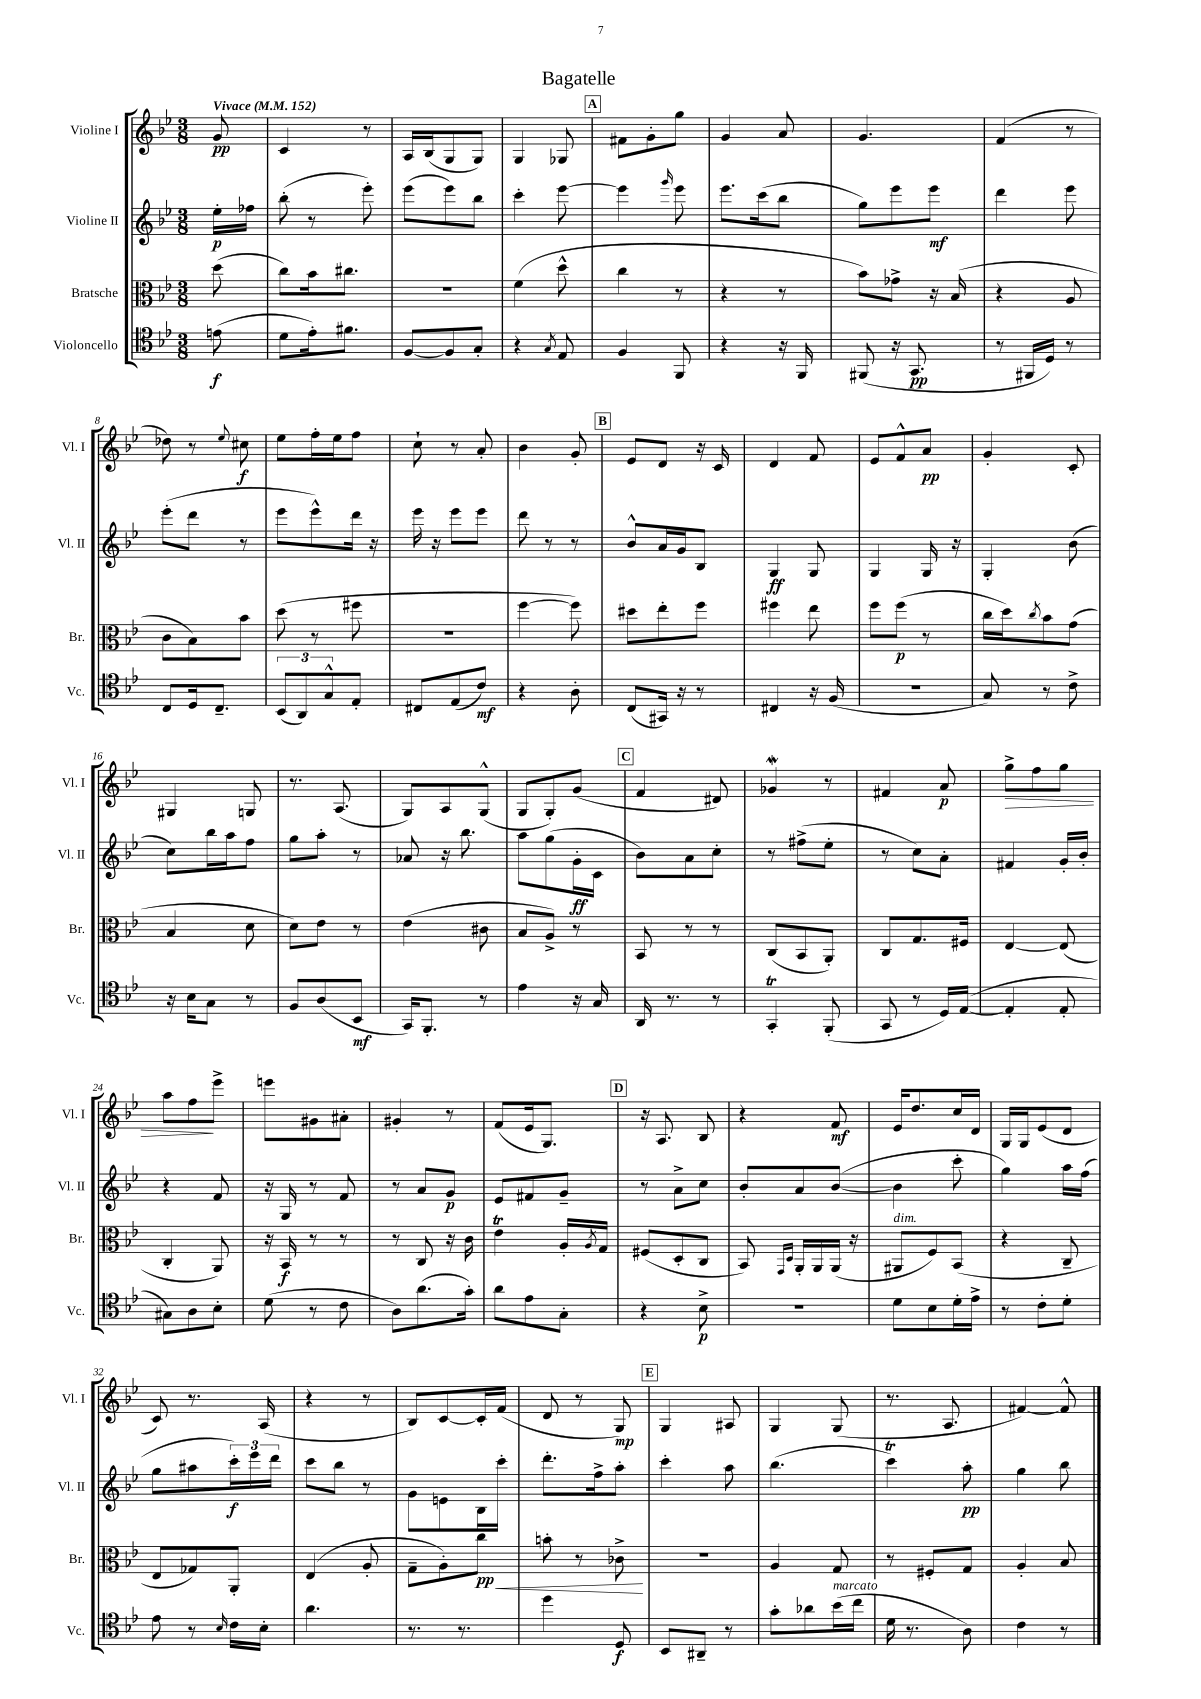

**kern	**kern	**kern	**kern
*staff4	*staff3	*staff2	*staff1
*clefC4	*clefC3	*clefG2	*clefG2
*k[b-e-]	*k[b-e-]	*k[b-e-]	*k[b-e-]
*M3/8	*M3/8	*M3/8	*M3/8
*MM152	*MM152	*MM152	*MM152
(8e	(8dd	16ee-'	8g
.	.	16ff-	.
=	=	=	=
8d	8cc)	(8bb-'	4c
16e-')	16b-	8r	.
8.f#	8.cc#	.	.
.	.	8eee-')	8r
=	=	=	=
[8F	4.r	(8eee-	16A
.	.	.	(16B-
8F]	.	8eee-)	8G
8G'	.	8bb-	8G)
=	=	=	=
4r	(4f	4ccc'	4G
8qG	.	.	.
8E-	8dd^^	[8eee-	8G-
=	=	=	=
4F	4cc	4eee-]	8f#
.	.	.	8g'
.	.	16qqggg	.
8FF	8r	8eee-	8gg
=	=	=	=
4r	4r	8.eee-	4g
.	.	(16ccc	.
16r	8r	8bb-	8a
16FF	.	.	.
=	=	=	=
(8FF#	8b-)	8gg)	4.g
16r	8g-^	8eee-	.
8.GG	.	.	.
.	16r	8eee-	.
.	(16B-	.	.
=	=	=	=
8r	4r	4ddd	(4f
16FF#	.	.	.
16D)	.	.	.
8r	8A	8eee-	8r
=	=	=	=
8C	8c	(8eee-'	8dd-)
16D	8B-)	8ddd	8r
8.C~	.	.	.
.	.	.	8qqee-
.	8b-	8r	8cc#
=	=	=	=
(12BB-	(8dd	8eee-	8ee-
12AA)	.	.	.
.	8r	8eee-^^)	16ff'
12G^^	.	.	.
.	.	.	16ee-
8E-'	8ff#	16ddd	8ff
.	.	16r	.
=	=	=	=
8C#	4.r	16eee-	8cc`
.	.	16r	.
(8E-	.	8eee-	8r
8c)	.	8eee-	8a'
=	=	=	=
4r	[4ff	8ddd	4b-
.	.	8r	.
8A'	8ff])	8r	8g'
=	=	=	=
(8C	8dd#	8b-^^	8e-
16GG#)	8ee-'	16a	8d
16r	.	16g	.
8r	8ff	8B-	16r
.	.	.	16c
=	=	=	=
4C#	4ff#	4G	4d
16r	8ee-	8G	8f
(16F	.	.	.
=	=	=	=
4.r	8ff	4G	8e-
.	(8ff	.	8f^^
.	8r	16G	8a
.	.	16r	.
=	=	=	=
8G)	16cc	4G'	4g'
.	16dd)	.	.
.	8qcc	.	.
8r	8b-	.	.
8c^	(8g	(8b-	8c'
=	=	=	=
16r	4B-	8cc)	4G#
16B-	.	.	.
8G	.	16bb-	.
.	.	16aa	.
8r	8d	8ff	8G
=	=	=	=
8F	8d)	8gg	8.r
(8A	8e-	8aa'	.
.	.	.	(8.A
8BB-	8r	8r	.
=	=	=	=
16GG)	(4e-	8a-	8G)
8.FF'	.	.	.
.	.	16r	8A
.	.	8.bb-	.
8r	8c#	.	(8G^^
=	=	=	=
4e-	8B-	8aa	8G
.	8A^)	(8gg	8G')
16r	8r	16g'	(8g
16G	.	16c	.
=	=	=	=
16AA	8BB-	8b-)	4f
8.r	.	.	.
.	8r	8a	.
8r	8r	8cc'	8d#)
=	=	=	=
4GG'	(8C	8r	4g-
.	8BB-	(8ff#^	.
(8FF'	8AA')	8ee-'	8r
=	=	=	=
8GG	8C	8r	4f#
8r	8.G	8cc)	.
16D)	.	8a'	8a
([16E-	16F#	.	.
=	=	=	=
4E-']	[4E-	4f#	8gg^
.	.	.	8ff
8E-'	(8E-]	16g'	8gg
.	.	16b-'	.
=	=	=	=
8G#)	4C'	4r	8aa
8A	.	.	8ff
8B-'	8AA)	8f	8eee-^
=	=	=	=
(8d	16r	16r	8eee
.	16BB-	16G	.
8r	8r	8r	8g#
8c	8r	8f	8a#'
=	=	=	=
8A)	8r	8r	4g#'
(8.a	8C	8a	.
.	16r	8g	8r
16g')	16c	.	.
=	=	=	=
8a	4e-	8e-	(8f
8e-	.	8f#	16e-
.	.	.	8.G)
8G'	16A'	8g~	.
.	8qA	.	.
.	16G	.	.
=	=	=	=
4r	(8F#	8r	16r
.	.	.	8.A
.	8D'	8a^	.
8B-^	8C	8cc	8B-
=	=	=	=
4.r	8BB-)	8b-'	4r
.	16qqGG	.	.
.	16qqD	.	.
.	16AA'	8a	.
.	16AA	.	.
.	(16AA	([8b-	8f
.	16r	.	.
=	=	=	=
8d	8AA#	4b-]	16e-
.	.	.	8.dd
8B-	8F)	.	.
16d'	(8BB-	8ccc'	16cc
16e-^	.	.	16d
=	=	=	=
8r	4r	4gg)	16G
.	.	.	16G
8c'	.	.	(8e-
8d'	8C~	16aa	8d
.	.	(16ff	.
=	=	=	=
8e-	8E-	8gg	8c)
8r	8G-)	8aa#	8.r
16qqB-	.	.	.
16c	8AA'	24ccc')	.
.	.	24eee-	.
16B-'	.	.	(16A
.	.	24ddd	.
=	=	=	=
4.a	(4E-	8ccc	4r
.	.	8bb-	.
.	8A'	8r	8r
=	=	=	=
8.r	8G~	8g	8B-)
.	8A')	8e	[8c
8.r	.	.	.
.	8cc	16B-	16c']
.	.	16ccc'	(16f
=	=	=	=
4dd	8b'	8.ddd'	8d
.	8r	.	8r
.	.	16ff^	.
8D	8c-^	8aa'	8G)
=	=	=	=
8BB-	4.r	4ccc'	4G
8AA#~	.	.	.
8r	.	8aa	8A#
=	=	=	=
8g'	4A	(4.bb-	4G
8a-	.	.	.
(16b-	8G	.	(8G
16cc	.	.	.
=	=	=	=
16d	8r	4ccc)	8.r
8.r	.	.	.
.	8F#'	.	.
.	.	.	8.A
8A)	8G	8aa'	.
=	=	=	=
4c	4A'	4gg	[4f#)
8r	8B-	8bb-	8f#^^]
==	==	==	==
*-	*-	*-	*-
